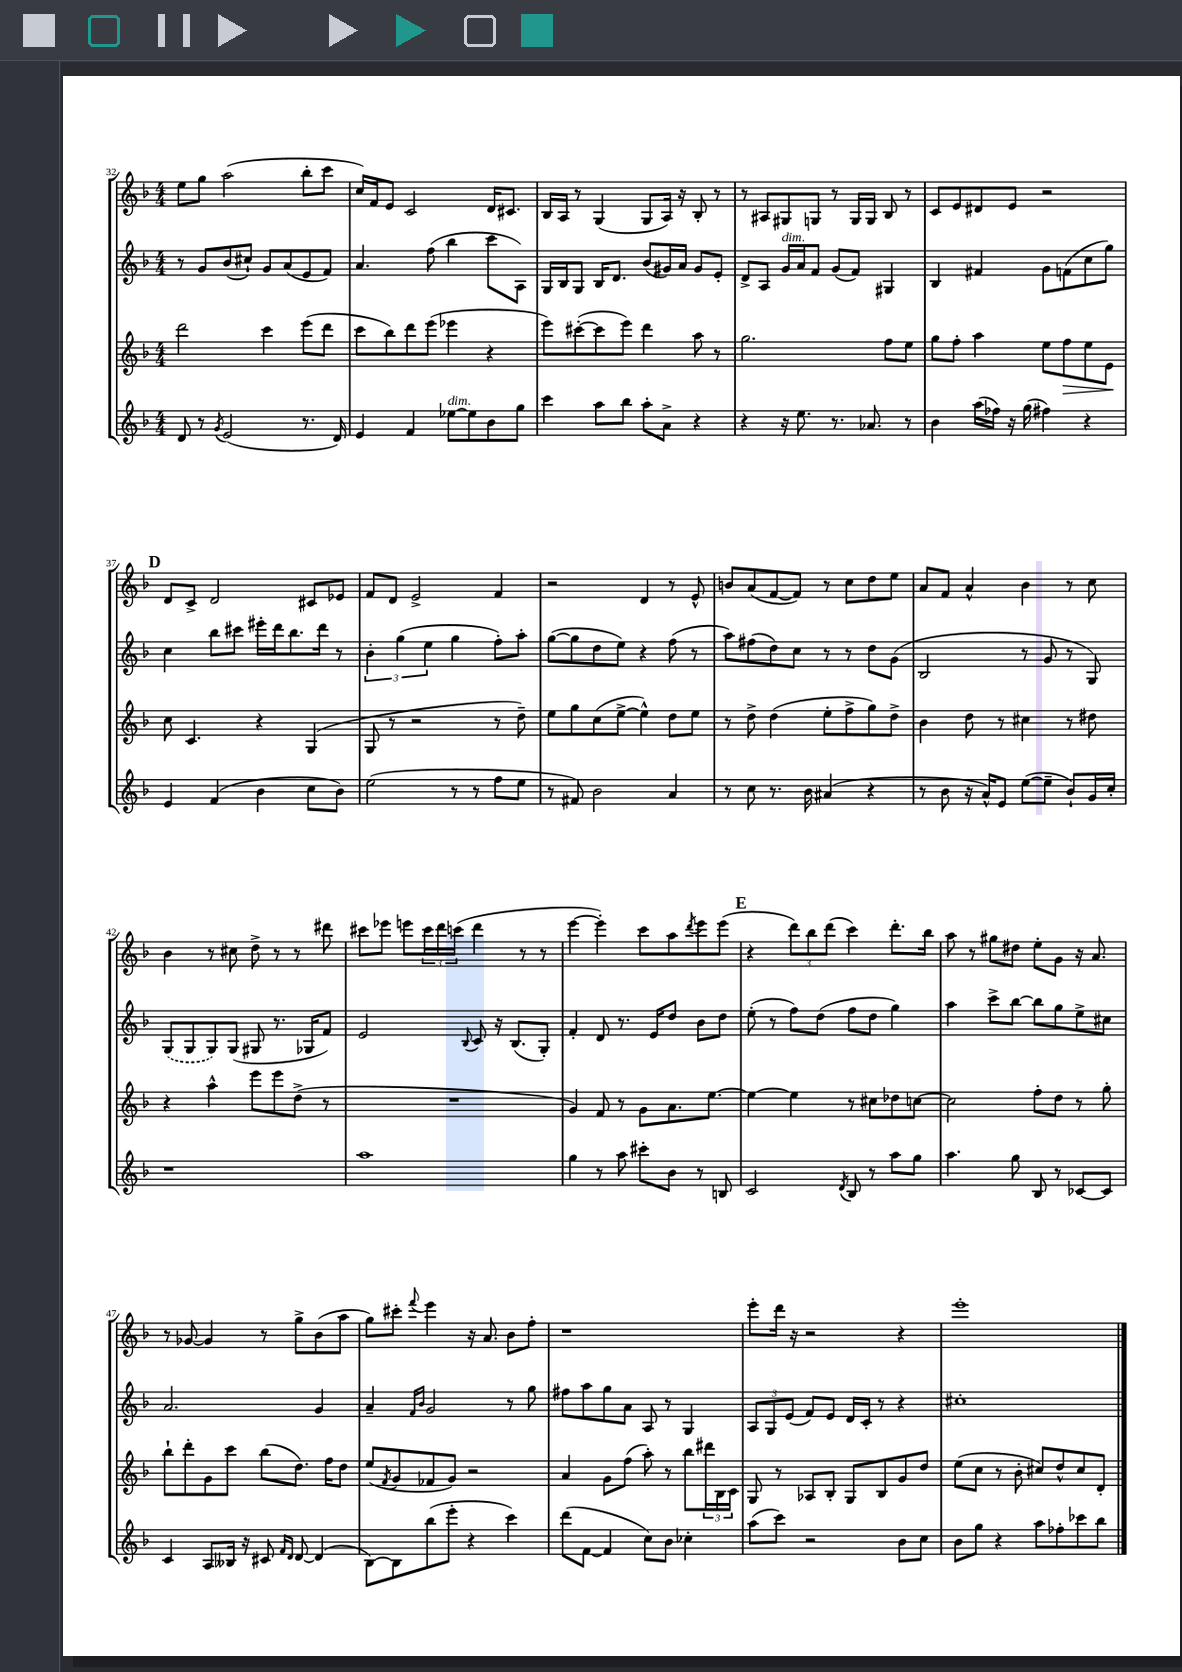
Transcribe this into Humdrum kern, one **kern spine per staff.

**kern	**kern	**kern	**kern
*staff4	*staff3	*staff2	*staff1
*clefG2	*clefG2	*clefG2	*clefG2
*k[b-]	*k[b-]	*k[b-]	*k[b-]
*M4/4	*M4/4	*M4/4	*M4/4
8d	2ddd	8r	8ee
8r	.	8g	8gg
8qg	.	.	.
(2e	.	(8b-	(2aa
.	.	8cc#`)	.
.	4ccc	8g	.
.	.	(8a	.
8.r	(8eee	8e	8bb-'
.	8ddd	8f)	8ccc
16d)	.	.	.
=	=	=	=
4e	8ccc	4.a	16cc)
.	.	.	16f
.	8bb-)	.	8e
4f	8ddd	.	2c
.	(8eee	(8ff	.
[8ee-	4eee-	4bb-	.
8ee-]	.	.	.
8b-	4r	8ccc	16d
.	.	.	8.c#
8gg	.	8A)	.
=	=	=	=
4ccc	8eee)	16G	16B-
.	.	16B-	16A
.	([8ccc#'	8G	8r
8aa	8ccc#]	16B-	(4G
.	.	8.d	.
8bb-	8eee)	.	.
8aa'	4ddd	(8b-	8G
8a^	.	16g#)	16A)
.	.	16a	16r
4r	8aa	8g#	8B-'
.	8r	8e'	8r
=	=	=	=
4r	2.gg	8d^	8r
.	.	8A	8A#
16r	.	16g	8G#
8.ee	.	16a	.
.	.	8f	8G
8.r	.	(8g	8r
.	.	8f)	16G
8.a-	.	.	16G
.	8ff	4G#	8B-
8r	8ee	.	8r
=	=	=	=
4b-	8gg	4B-	8c
.	8ff'	.	8e
(16aa	4aa	4f#	8d#
16ff-)	.	.	.
16r	.	.	8e
(16gg	.	.	.
4ff#)	8ee	8g	2r
.	8ff	(8f	.
4r	8ee	8cc	.
.	8e	8gg)	.
=	=	=	=
4e	8cc	4cc	8d
.	4.c	.	8c^
(4f	.	8bb-	2d
.	.	8ccc#	.
4b-	4r	16eee#'	.
.	.	16ddd	.
.	.	8.bb-	.
8cc	(4G	.	8c#
.	.	16ddd	.
8b-)	.	8r	8e-
=	=	=	=
(2ee	8G	6b-'	8f
.	8r	.	8d
.	.	(6gg	.
.	2r	.	2e^
.	.	6ee	.
8r	.	4gg	.
8r	.	.	.
8ff	8r	8ff')	4f
8ee	8dd~)	8aa'	.
=	=	=	=
8r	8ee	([8gg	2r
8f#)	8gg	8gg]	.
2b-	(8cc	8dd	.
.	[8ee^	8ee)	.
.	4ee^^])	4r	4d
4a	8dd	(8ff	8r
.	8ee	8r	8e^^
=	=	=	=
8r	8r	8aa)	8b
8cc	8dd^	(8ff#	(8a
8.r	(4dd	8dd)	[8f
.	.	8cc	8f])
16b-	.	.	.
(4a#	8ee'	8r	8r
.	8ff^	8r	8cc
4r	8gg)	8dd	8dd
.	8dd^	(8g	8ee
=	=	=	=
8r	4b-	2B-	8a
8b-	.	.	8f
16r	8dd	.	4a^^
16a^^)	.	.	.
8e	8r	.	.
([8ee	4cc#	8r	4b-
8ee~]	.	8g	.
8b-`)	8r	8r	8r
16g	8dd#	8G)	8cc
16cc'	.	.	.
=	=	=	=
1r	4r	(8G	4b-
.	.	8G	.
.	4aa^^	8G)	8r
.	.	(8G	8cc#
.	8eee	8G#	8dd^
.	8eee	8.r	8r
.	(8dd^	.	8r
.	.	16G-	.
.	8r	8f)	8ddd#
=	=	=	=
1aa	1r	2e	8ccc#
.	.	.	8eee-
.	.	.	8eee
.	.	.	24ccc#
.	.	.	24ddd
.	.	.	(24ccc
.	.	8qqB-	.
.	.	8c	4ddd
.	.	16r	.
.	.	(8.B-	.
.	.	.	8r
.	.	8G')	8r
=	=	=	=
4gg	4g)	4f'	[4eee
8r	8f	8d	4eee'])
8aa	8r	8.r	.
8ccc#'	8g	.	8ccc
.	.	16e	.
8b-	8.a	8dd	8aa
.	.	.	8qddd
8r	.	8b-	8eee
.	[8.ee	.	.
8B	.	8dd	(8eee
=	=	=	=
2c	4ee_	(8ee'	4r
.	.	8r	.
.	4ee]	8ff)	12ddd)
.	.	.	12bb-
.	.	(8dd	.
.	.	.	(12ddd
8qd	.	.	.
8B-	8r	8ff	4ccc)
8r	8cc#	8dd	.
8aa	8dd-	4gg)	8.ddd'
8gg	[8cc	.	.
.	.	.	16bb-
=	=	=	=
4.aa	2cc]	4aa	8aa
.	.	.	8r
.	.	8ccc^	8gg#
8gg	.	[8bb-	8dd#
8B-	8ff'	8bb-]	8ee'
8r	8dd	8gg	8g
[8c-	8r	8ee^	16r
.	.	.	8.a
8c-]	8gg'	8cc#	.
=	=	=	=
4c	8bb-`	2.a	8r
.	8ddd'	.	[8g-
8A	8g	.	4g-]
16B--	8ccc	.	.
16r	.	.	.
8c#	(8bb-	.	8r
16qqf	.	.	.
16qqd	.	.	.
[8d	8.dd)	.	8gg^
(4d]	.	4g	(8b-
.	16ff	.	.
.	8dd	.	8aa
=	=	=	=
[8B-)	(8ee	4a~	8gg)
.	8qf	.	.
8B-]	8g	.	8ccc#'
.	.	16qqf	.
.	.	16qqb-	8qqfff
(8bb-	8f-	2g	4eee
8eee'	8g)	.	.
4r	2r	.	16r
.	.	.	8.a
4ccc)	.	8r	8b-
.	.	8gg	8ff'
=	=	=	=
(8ddd	4a	8ff#	1r
[8f	.	8aa	.
4f]	8g	8gg	.
.	(8ff	8a	.
8cc)	8aa')	8A	.
8b-	8r	8r	.
4cc-'	8bb-	4G	.
.	24ddd#	.	.
.	24B-	.	.
.	24c	.	.
=	=	=	=
(8aa	8G	12A	8eee'
.	.	12G	.
8ccc)	8r	.	16ddd
.	.	(12e	.
.	.	.	16r
2r	8A-	8f)	2r
.	8B-'	8e	.
.	8G	16d	.
.	.	16c'	.
.	8B-	8r	.
8b-	8g	4r	4r
8cc	8dd	.	.
=	=	=	=
8b-	(8ee	1cc#'	1eee'
8gg	8cc	.	.
4r	8r	.	.
.	8b-'	.	.
8aa	8cc#)	.	.
8ff-'	8dd^^	.	.
8ccc-	8cc#	.	.
8bb-	8d'	.	.
==	==	==	==
*-	*-	*-	*-
